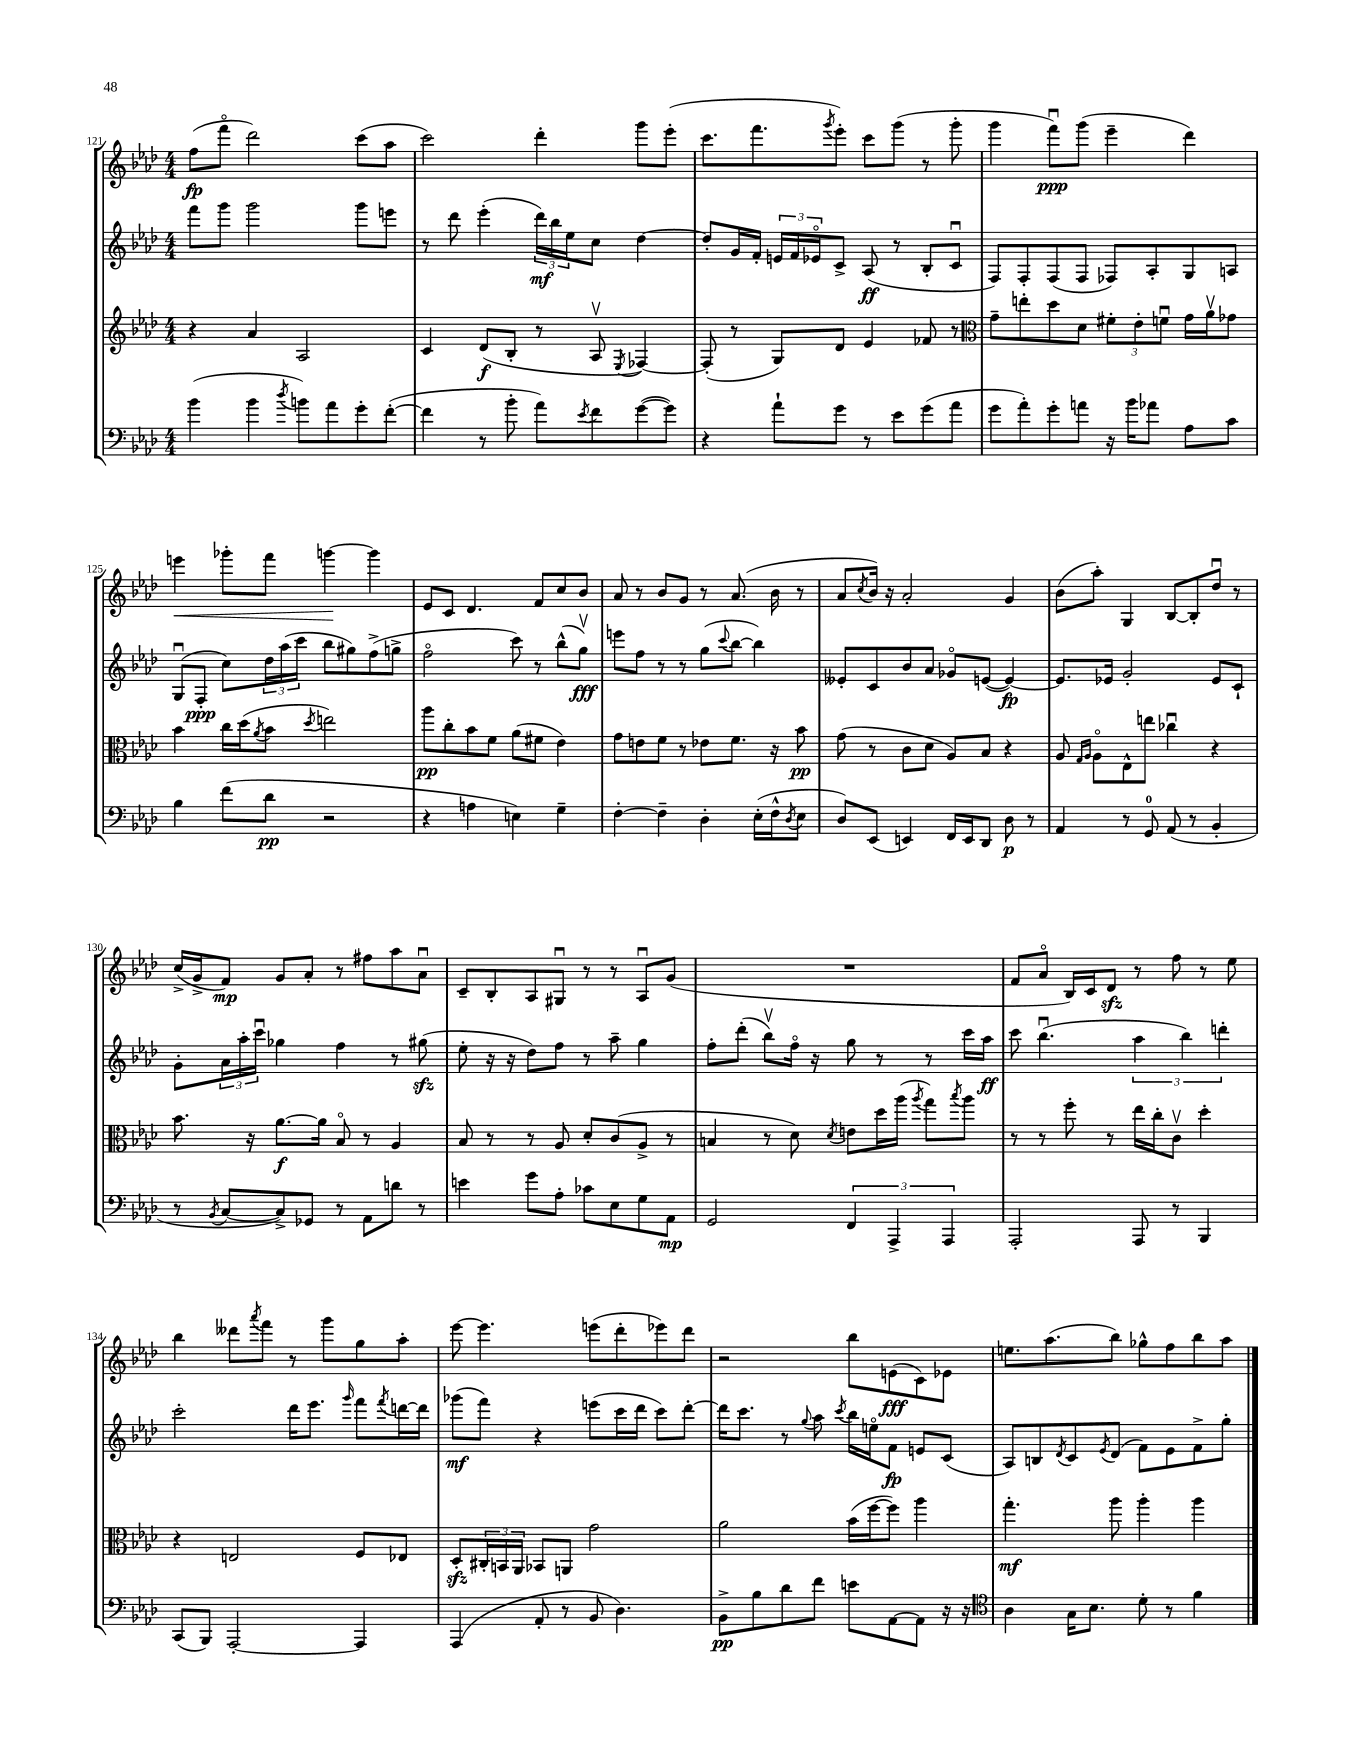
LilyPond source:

<<
\new StaffGroup <<
\new Staff = "s0" {
    \clef treble \key aes \major \numericTimeSignature \time 4/4
    f''8\fp( f'''8\flageolet des'''2) c'''8( aes''8 |
    c'''2) des'''4-. g'''8 ees'''8-.( |
    c'''8. f'''8. \acciaccatura { g'''8 } ees'''8-.) c'''8 g'''8( r8 g'''8-. |
    g'''4 f'''8\downbow\ppp) g'''8( ees'''4-- des'''4) |
    e'''4\< ges'''8-. f'''8 g'''4~\! g'''4 |
    ees'8 c'8 des'4. f'8 c''8 bes'8 |
    aes'8 r8 bes'8 g'8 r8 aes'8.( bes'16 r8 |
    aes'8 \acciaccatura { c''8 } bes'16) r16 aes'2-. g'4 |
    bes'8( aes''8-.) g4 bes8~ bes8-. des''8\downbow r8 |
    c''16->( g'16-> f'8\mp) g'8 aes'8-. r8 fis''8 aes''8 aes'8\downbow |
    c'8-- bes8-. aes8 gis8\downbow r8 r8 aes8\downbow g'8( |
    R1 |
    f'8 aes'8\flageolet bes16) c'16 des'8\sfz r8 f''8 r8 ees''8 |
    bes''4 deses'''8 \acciaccatura { aes'''8 } f'''8 r8 g'''8 g''8 aes''8-. |
    ees'''8~ ees'''4. e'''8( des'''8-. ees'''8) des'''8 |
    r2 bes''8 e'8\fff( c'8) ees'8 |
    e''8. aes''8.( bes''8) ges''8-^ f''8 bes''8 aes''8 \bar "|." |
}
\new Staff = "s1" {
    \clef treble \key aes \major \numericTimeSignature \time 4/4
    f'''8 g'''8 g'''2 g'''8 e'''8 |
    r8 des'''8 ees'''4-.( \tuplet 3/2 { des'''16\mf) bes''16 ees''16 } c''8 des''4~ |
    des''8-. g'16 f'16-. \tuplet 3/2 { e'16 f'16 ees'16\flageolet } c'8-> aes8\ff( r8 bes8-. c'8\downbow |
    f8) f8-. f8( f8 fes8) aes8-. g8 a8 |
    g8\downbow( f8-.\ppp c''8) \tuplet 3/2 { des''16 aes''16( c'''16 } bes''8 gis''8) f''8->( g''8-> |
    f''2\flageolet c'''8) r8 bes''8-^( g''8\upbow\fff) |
    e'''8 f''8 r8 r8 g''8( \appoggiatura { c'''8 } bes''8~ bes''4) |
    eeses'8-. c'8 bes'8 aes'8 ges'8\flageolet e'8~( e'4~\fp) |
    e'8. ees'16 g'2-. ees'8 c'8-! |
    g'8-. \tuplet 3/2 { aes'16 aes''16-. c'''16\downbow } ges''4 f''4 r8 gis''8\sfz( |
    ees''8-. r16 r16 des''8) f''8 r8 aes''8-- g''4 |
    f''8-. des'''8-.( bes''8\upbow) f''16\flageolet r16 g''8 r8 r8 c'''16 aes''16\ff |
    c'''8 bes''4.\downbow( \tuplet 3/2 { aes''4 bes''4) d'''4-. } |
    c'''2-. des'''16 ees'''8. \grace { g'''16 } f'''8 \acciaccatura { f'''8 } d'''16~ d'''16 |
    ges'''8\mf( f'''8) r4 e'''8( c'''16 des'''16 c'''8) des'''8~-. |
    des'''16 c'''8. r8 \appoggiatura { g''8 } aes''8 \acciaccatura { c'''8 } bes''16 e''16\flageolet f'8\fp e'8 c'8( |
    aes8) b8 \acciaccatura { des'8 } c'8 \acciaccatura { ees'8 } des'8( f'8) ees'8 f'8-> g''8-. \bar "|." |
}
\new Staff = "s2" {
    \clef treble \key aes \major \numericTimeSignature \time 4/4
    r4 aes'4 aes2 |
    c'4 des'8\f( bes8-. r8 aes8\upbow \acciaccatura { ees8 } fes4~) |
    fes8-.( r8 g8) des'8 ees'4 fes'8 r8 |
    \clef alto g'8-- e''8-. des''8 des'8 \tuplet 3/2 { fis'8-. ees'8-. f'8\downbow } g'16 aes'16\upbow ges'8 |
    bes'4 c''16 des''16( \acciaccatura { aes'8 } bes'8 \acciaccatura { des''8 } e''2) |
    aes''8\pp c''8-. bes'8 f'8 aes'8( fis'8 ees'4) |
    g'8 e'8 f'8 r8 ees'8 f'8. r16 bes'8\pp |
    g'8( r8 c'8 des'8 aes8) bes8 r4 |
    aes8 \grace { g16 aes16 } aes8\flageolet ees8-^ e''8 ces''4\downbow r4 |
    bes'8. r16 aes'8.~\f aes'16 bes8\flageolet r8 aes4 |
    bes8 r8 r8 aes8 des'8-. c'8( aes8-> r8 |
    b4 r8 des'8) \acciaccatura { des'8 } e'8 des''16 aes''16( \acciaccatura { aes''8 } g''8) \acciaccatura { bes''8 } aes''8 |
    r8 r8 f''8-. r8 ees''16 c''16-. c'8\upbow des''4-. |
    r4 e2 f8 ees8 |
    des8-.\sfz \tuplet 3/2 { cis16-. b,16 aes,16 } bes,8 a,8 g'2 |
    aes'2 bes'16( f''16~ f''8) aes''4 |
    g''4.-.\mf aes''8 aes''4-. aes''4 \bar "|." |
}
\new Staff = "s3" {
    \clef bass \key aes \major \numericTimeSignature \time 4/4
    bes'4( bes'4 \acciaccatura { des''8 } b'8) aes'8 g'8-. f'8~-.( |
    f'4 r8 bes'8-. aes'8) \acciaccatura { ees'8 } f'8 g'8~( g'8) |
    r4 aes'8-! g'8 r8 ees'8 g'8( aes'8 |
    g'8 aes'8-.) g'8-. a'8 r16 bes'16 aes'8 aes8 c'8 |
    bes4 f'8( des'8\pp r2 |
    r4 a4 e4) g4-- |
    f4~-. f4-- des4-. ees16-.( f16-^ \acciaccatura { des8 } ees8 |
    des8) ees,8( e,4) f,16 e,16 des,8 des8\p r8 |
    aes,4 r8 g,8-0 aes,8( r8 bes,4-. |
    r8 \acciaccatura { bes,8 } c8~ c8->) ges,8 r8 aes,8 d'8 r8 |
    e'4 g'8 aes8-. ces'8 ees8 g8 aes,8\mp |
    g,2 \tuplet 3/2 { f,4 aes,,4-> aes,,4 } |
    aes,,2-. aes,,8 r8 bes,,4 |
    c,8( bes,,8) aes,,2~-. aes,,4 |
    aes,,4( aes,8-. r8 bes,8 des4.) |
    bes,8->\pp bes8 des'8 f'8 e'8 aes,8~ aes,8 r16 r16 |
    \clef tenor aes4 g16 bes8. des'8-. r8 f'4 \bar "|." |
}
>>
>>
\layout { \context { \Score currentBarNumber = #121 } }
